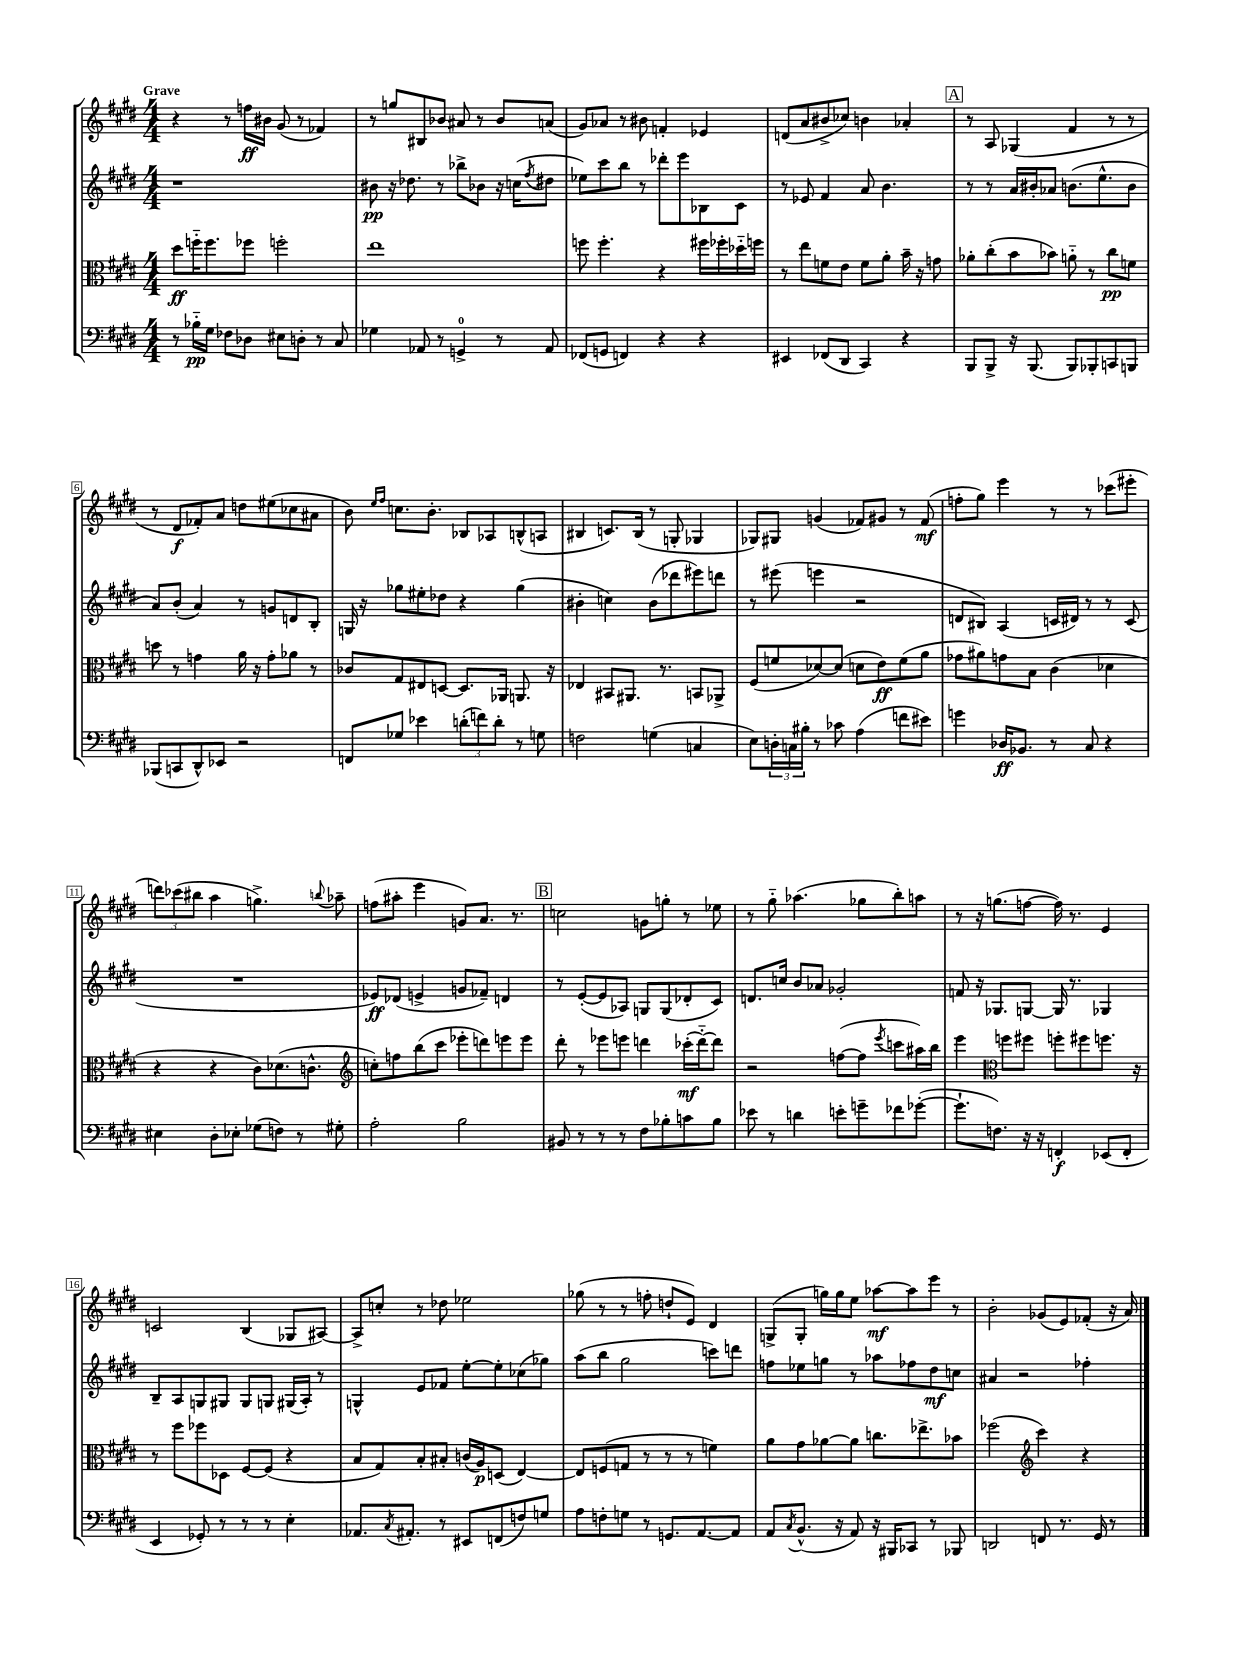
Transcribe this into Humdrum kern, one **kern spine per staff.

**kern	**kern	**kern	**kern
*staff4	*staff3	*staff2	*staff1
*clefF4	*clefC3	*clefG2	*clefG2
*k[f#c#g#d#]	*k[f#c#g#d#]	*k[f#c#g#d#]	*k[f#c#g#d#]
*M4/4	*M4/4	*M4/4	*M4/4
8r	8dd#	1r	4r
16B-'~	16ff'~	.	.
16G#	8.ff	.	.
8F-	.	.	8r
8D-	8ff-	.	16ff
.	.	.	16b#
8E#	2ff'	.	(8g#
8D'	.	.	8r
8r	.	.	4f-)
8C#	.	.	.
=	=	=	=
4G-	1ee	8b#	8r
.	.	16r	8gg
.	.	8.dd-	.
8AA-	.	.	8B#
8r	.	8r	8b-
4GG^	.	8bb-^	8a#
.	.	8b-	8r
8r	.	16r	8b-
.	.	(16cc	.
.	.	8qff#	.
8AA-	.	8dd#	(8a
=	=	=	=
(8FF-	8ff	8ee-)	8g#)
8GG	4.ff'	8ccc#	8a-
4FF)	.	8bb	8r
.	.	8r	8b#
4r	4r	8ddd-'	4f'
.	.	8eee	.
4r	16ff#	8B-	4e-
.	16ff-'	.	.
.	16dd-'~	8c#	.
.	16ff	.	.
=	=	=	=
4EE#	8r	8r	(8d
.	8ee	8e-	8a
(8FF-	8f	4f#	8b#^
8DD#	8e	.	8cc-)
4CC#)	8f	8a	4b
.	8a'	4.b	.
4r	16b~	.	4a-'
.	16r	.	.
.	8g	.	.
=	=	=	=
8BBB	8a-'	8r	8r
8BBB^	(8cc#'	8r	8A
16r	8b	16a	(4G-
(8.BBB	.	16b#'	.
.	8b-)	8a-	.
8BBB)	8a'~	(8.b	4f#
8BBB-'	8r	.	.
.	.	8.ee^^	.
8CC	8cc#	.	8r
8BBB	8f	8b	8r
=	=	=	=
(8BBB-	8dd	8a)	8r
8CC	8r	(8b'	8d#
8DD#^^)	4g	4a)	8f-')
8EE-	.	.	8a
2r	16a	8r	8dd
.	16r	.	.
.	8g'	8g	(8ee#
.	8a-	8d	8cc-
.	8r	8B'	8a#
=	=	=	=
8FF	8c-	16G	8b)
.	.	16r	.
.	.	.	16qqee
.	.	.	16qqff#
8G-	8G#	8gg-	8.cc
4e-	8E#	8ee#'	.
.	.	.	8.b'
.	[8D	8dd-	.
(12d'	8.D]	4r	8B-
12f)	.	.	.
.	.	.	8A-
12d'	.	.	.
.	16AA-	.	.
8r	8.AA	(4gg-	(8B^^
8G	.	.	8A
.	16r	.	.
=	=	=	=
2F	4E-	4b#'	4B#
.	8BB#	4cc)	8.c)
.	8.AA#	.	.
.	.	.	(16B#
(4G	.	(8b#	8r
.	8.r	.	.
.	.	8ddd-	8G'
4C	8BB	8eee#)	4G-
.	8AA-^	8ddd	.
=	=	=	=
8E)	(8F#	8r	8G-)
24D'	8f	(8eee#	8G#
24C	.	.	.
24B#'	.	.	.
8r	[8d-)	4eee	(4g
8c-	(8d-]	.	.
(4A	8d	2r	8f-)
.	8e)	.	8g#
8f	(8f	.	8r
8e#)	8a	.	(8f-
=	=	=	=
4g	8g-	8d	8ff'
.	8a#)	8B#)	8gg#)
16D-	8g	(4A	4eee
8.BB-	.	.	.
.	8B	.	.
8r	(4c#	16c	8r
.	.	16d#)	.
8C#	.	8r	8r
4r	4d-	8r	(8ccc-
.	.	(8c	8eee#'
=	=	=	=
4E#	4r	1r	12ddd)
.	.	.	(12ccc-
.	.	.	12bb#
8D#'	4r	.	4aa
8E-'	.	.	.
(8G-	8c#)	.	4.gg^)
8F)	(8.d-	.	.
8r	.	.	.
.	8.c^^	.	.
.	.	.	8qqbb
8G#'	.	.	8aa-~
=	=	=	=
*	*clefG2	*	*
2A'	8cc')	8e-)	(8ff
.	8ff	(8d-	8aa#'
.	(8bb	4e^	4eee
.	8ccc#	.	.
2B	8eee-'	8g	8g)
.	8ddd)	8f-~)	8.a
.	8eee	4d	.
.	.	.	8.r
.	8eee	.	.
=	=	=	=
8BB#	8ddd#'	8r	2cc
8r	8r	([8e'	.
8r	8eee-	8e]	.
8r	8eee	8A-)	.
8F#	4ddd	8G	8g
8B-'	.	(8G	8gg'
8c	(16ccc-'	8d-'	8r
.	[16ddd'~)	.	.
8B-	8ddd]	8c#)	8ee-
=	=	=	=
8e-	2r	8.d	8r
8r	.	.	8gg#'~
.	.	16cc	.
4d	.	8b	(4.aa-
.	.	8a-	.
8e'	([8ff	2g-'	.
8g~	8ff]	.	8gg-
.	8qeee	.	.
8f-	8ccc	.	8bb')
([8g-'	16aa#)	.	8aa
.	16bb	.	.
=	=	=	=
8.g-`]	4eee	8f	8r
.	.	16r	16r
8.F)	.	8.G-	(8.gg
*	*clefC3	*	*
.	8ff	.	.
16r	8ff#	[8G	[8ff
16r	.	.	.
4FF'	8ff'	16G]	16ff])
.	.	8.r	8.r
.	8ff#	.	.
(8EE-	8.ff	4G-	4e
8FF'	.	.	.
.	16r	.	.
=	=	=	=
4EE	8r	8B~	2c
.	8ff#	8A	.
8GG-')	8ff-	8G	.
8r	8D-	8G#	.
8r	[8F#	8G#	(4B
8r	(8F#]	8G	.
4E'	4r	(16G#	8G-
.	.	16A')	.
.	.	8r	[8A#)
=	=	=	=
8.AA-	8B	4G^^	8A#^]
.	8G#)	.	8cc'
8qC#	.	.	.
8.AA#'	.	.	.
.	8B'	8e	8r
8r	8B#'	8f-	8dd-
8EE#	(16c	[8ee'	2ee-
.	16A)	.	.
(8FF	(8D	8ee']	.
8F)	[4E)	(8cc-	.
8G	.	8gg-)	.
=	=	=	=
8A	8E]	(8aa	(8gg-
8F'	(8F	8bb	8r
8G	8G	2gg#	8r
8r	8r	.	8ff'
8.GG	8r	.	8dd`
.	8r	.	8e)
[8.AA	.	.	.
.	4f)	8ccc)	4d#
8AA]	.	8ddd	.
=	=	=	=
8AA	8a	8ff	(8G^
8qC#	.	.	.
(8.BB^^	8g#	8ee-	8G'
.	[8a-	8gg	16gg)
16r	.	.	16gg
8AA)	8a-]	8r	8ee
16r	8.cc	8aa-	[8aa-
16BBB#	.	.	.
8CC-	.	8ff-	8aa-]
.	8.ee-^	.	.
8r	.	8dd#	8eee
8BBB-	8b-	8cc	8r
=	=	=	=
2DD	(2ff-	4a#	2b'
.	.	2r	.
*	*clefG2	*	*
8FF	4ccc#)	.	(8g-
8.r	.	.	8e)
.	4r	4ff-'	(8f-'
16GG#	.	.	.
8r	.	.	16r
.	.	.	16a)
==	==	==	==
*-	*-	*-	*-
